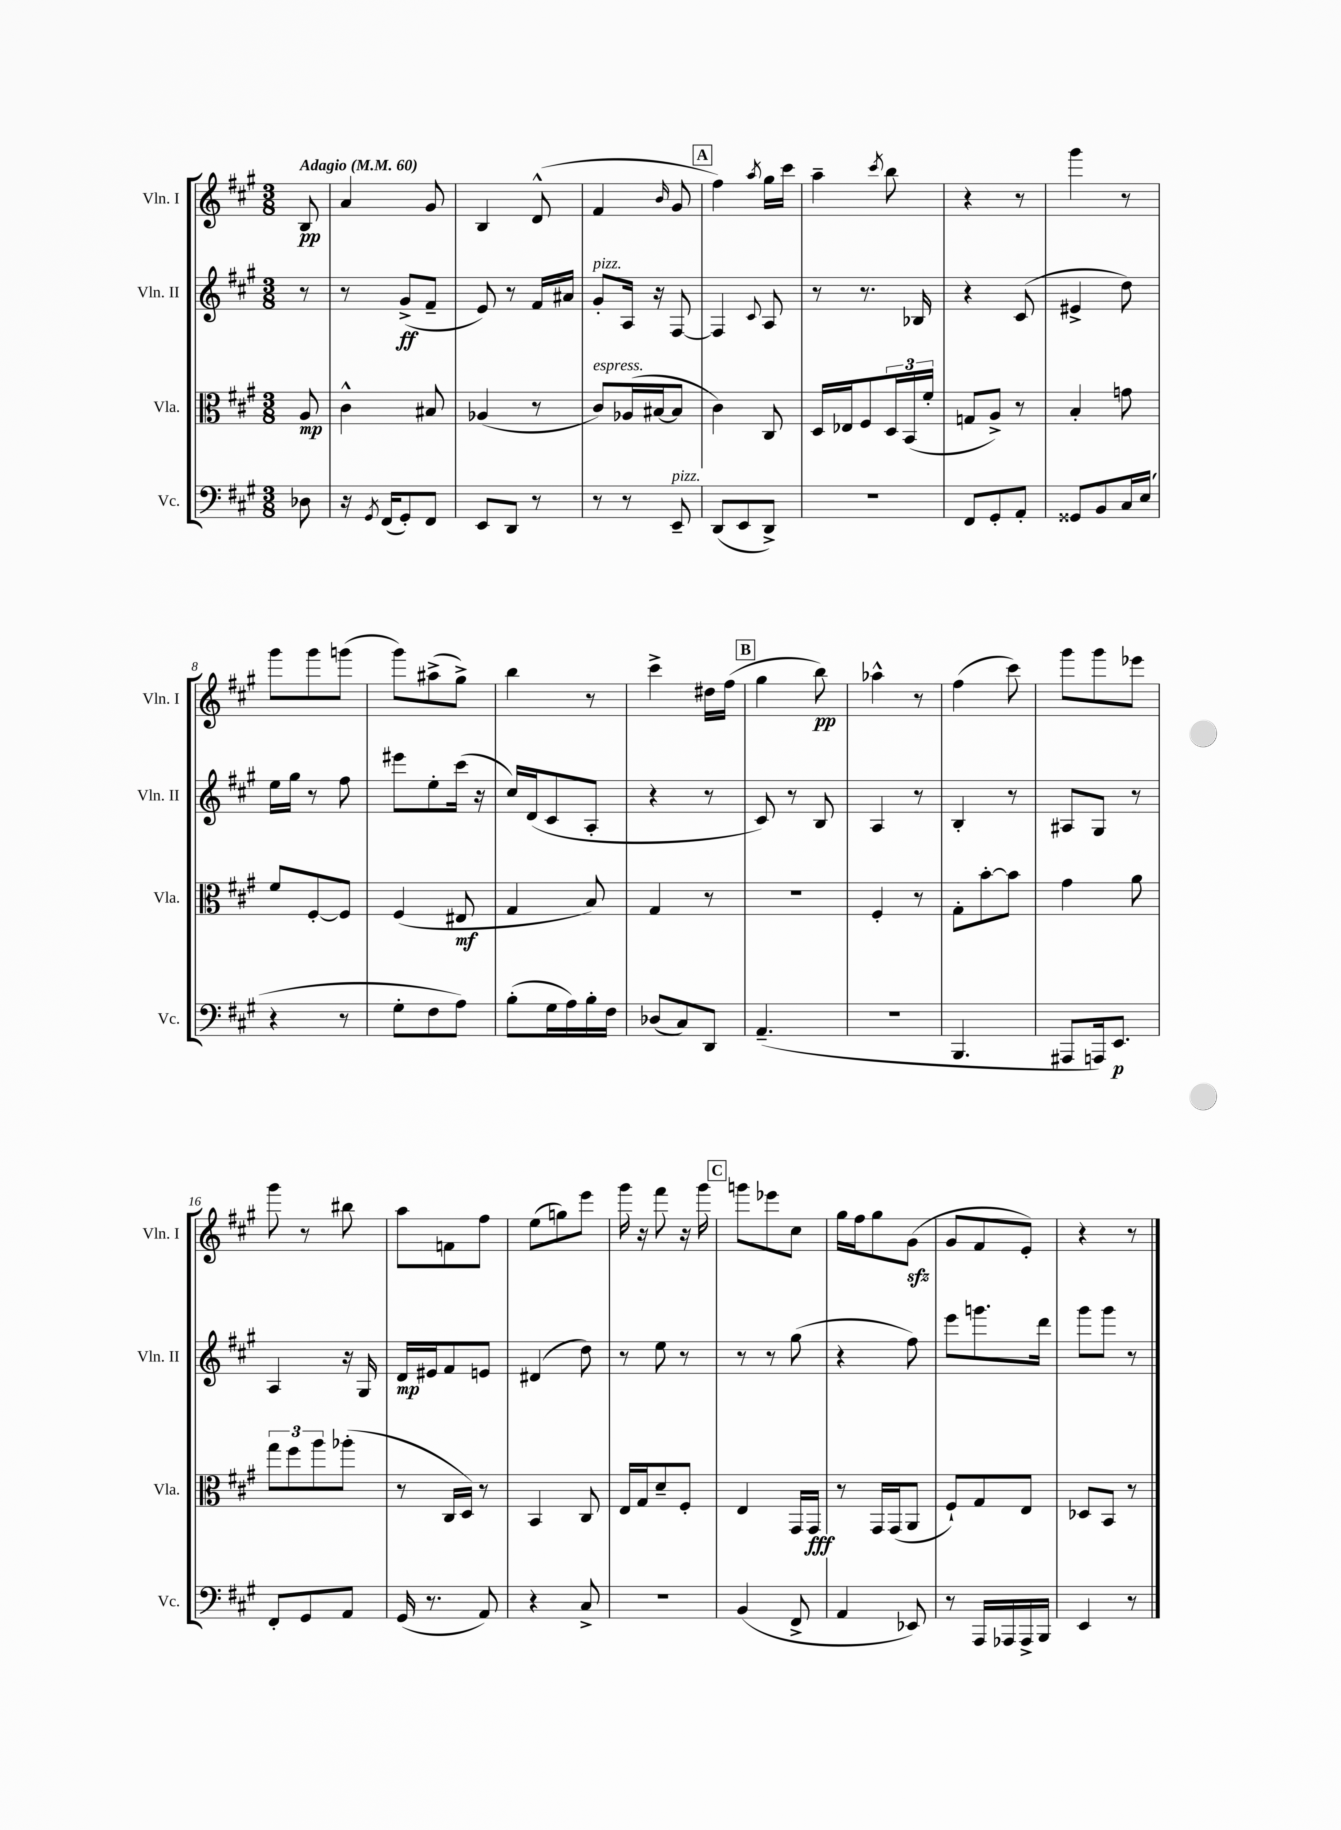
<<
\new StaffGroup <<
\new Staff = "s0" \with { instrumentName = "Vln. I" shortInstrumentName = "Vln. I" } {
    \clef treble \key a \major \numericTimeSignature \time 3/8 \partial 8 \tempo "Adagio" 4 = 60
    b8\pp |
    a'4 gis'8 |
    b4 d'8-^( |
    fis'4 \grace { b'16 } gis'8 |
    \mark \markup { \box "A" } fis''4) \acciaccatura { a''8 } gis''16 cis'''16 |
    a''4-- \acciaccatura { cis'''8 } b''8 |
    r4 r8 |
    gis'''4 r8 |
    gis'''8 gis'''8 g'''8( |
    gis'''8) ais''8->( gis''8->) |
    b''4 r8 |
    cis'''4-> dis''16 fis''16( |
    \mark \markup { \box "B" } gis''4 b''8\pp) |
    aes''4-^ r8 |
    fis''4( cis'''8) |
    gis'''8 gis'''8 ees'''8 |
    gis'''8 r8 bis''8 |
    a''8 f'8 fis''8 |
    e''8( g''8) e'''8 |
    gis'''16 r16 fis'''8 r16 gis'''16 |
    \mark \markup { \box "C" } g'''8 ees'''8 cis''8 |
    gis''16 fis''16 gis''8 gis'8\sfz( |
    gis'8 fis'8 e'8-.) |
    r4 r8 \bar "|." |
}
\new Staff = "s1" \with { instrumentName = "Vln. II" shortInstrumentName = "Vln. II" } {
    \clef treble \key a \major \numericTimeSignature \time 3/8 \partial 8
    r8 |
    r8 gis'8->\ff( fis'8-- |
    e'8) r8 fis'16 ais'16 |
    gis'8-.^\markup { \italic "pizz." } a16 r16 fis8~ |
    \mark \markup { \box "A" } fis4 \appoggiatura { cis'8 } a8 |
    r8 r8. bes16 |
    r4 cis'8( |
    eis'4-> d''8) |
    e''16 gis''16 r8 fis''8 |
    eis'''8 e''8-. cis'''16( r16 |
    cis''16) d'16( cis'8 a8-. |
    r4 r8 |
    \mark \markup { \box "B" } cis'8) r8 b8 |
    a4 r8 |
    b4-. r8 |
    ais8 gis8 r8 |
    a4 r16 gis16 |
    d'16\mp eis'16 fis'8 e'8 |
    dis'4( d''8) |
    r8 e''8 r8 |
    \mark \markup { \box "C" } r8 r8 gis''8( |
    r4 fis''8) |
    e'''8 g'''8. d'''16 |
    gis'''8 gis'''8 r8 \bar "|." |
}
\new Staff = "s2" \with { instrumentName = "Vla." shortInstrumentName = "Vla." } {
    \clef alto \key a \major \numericTimeSignature \time 3/8 \partial 8
    a8\mp |
    cis'4-^ bis8 |
    aes4( r8 |
    cis'8^\markup { \italic "espress." }) aes16( bis16~ bis8 |
    \mark \markup { \box "A" } cis'4) cis8 |
    d16 ees16 fis8 \tuplet 3/2 { d16 b,16( fis'16-. } |
    g8 a8->) r8 |
    b4-. g'8 |
    fis'8 fis8~-. fis8 |
    fis4( eis8\mf |
    gis4 b8) |
    gis4 r8 |
    \mark \markup { \box "B" } R4. |
    fis4-. r8 |
    gis8-. b'8~-. b'8 |
    gis'4 a'8 |
    \tuplet 3/2 { gis''8 fis''8 a''8 } aes''8-.( |
    r8 cis16 d16) r8 |
    b,4 cis8 |
    e16 gis16 d'8-- fis8-. |
    \mark \markup { \box "C" } e4 gis,16 gis,16\fff |
    r8 gis,16 gis,16( a,8 |
    fis8-!) gis8 e8 |
    des8 b,8 r8 \bar "|." |
}
\new Staff = "s3" \with { instrumentName = "Vc." shortInstrumentName = "Vc." } {
    \clef bass \key a \major \numericTimeSignature \time 3/8 \partial 8
    des8 |
    r16 \acciaccatura { gis,8 } fis,16( gis,8-.) fis,8 |
    e,8 d,8 r8 |
    r8 r8 e,8--^\markup { \italic "pizz." } |
    \mark \markup { \box "A" } d,8( e,8 d,8->) |
    R4. |
    fis,8 gis,8-. a,8-. |
    gisis,8 b,8 cis16 e16( |
    r4 r8 |
    gis8-. fis8 a8) |
    b8-.( gis16 a16) b16-. fis16 |
    des8( cis8) d,8 |
    \mark \markup { \box "B" } a,4.--( |
    R4. |
    b,,4. |
    ais,,8 a,,16) e,8.\p |
    fis,8-. gis,8 a,8 |
    gis,16( r8. a,8) |
    r4 cis8-> |
    R4. |
    \mark \markup { \box "C" } b,4( fis,8-> |
    a,4 ees,8) |
    r8 a,,16 aes,,16 aes,,16-> b,,16 |
    e,4 r8 \bar "|." |
}
>>
>>
